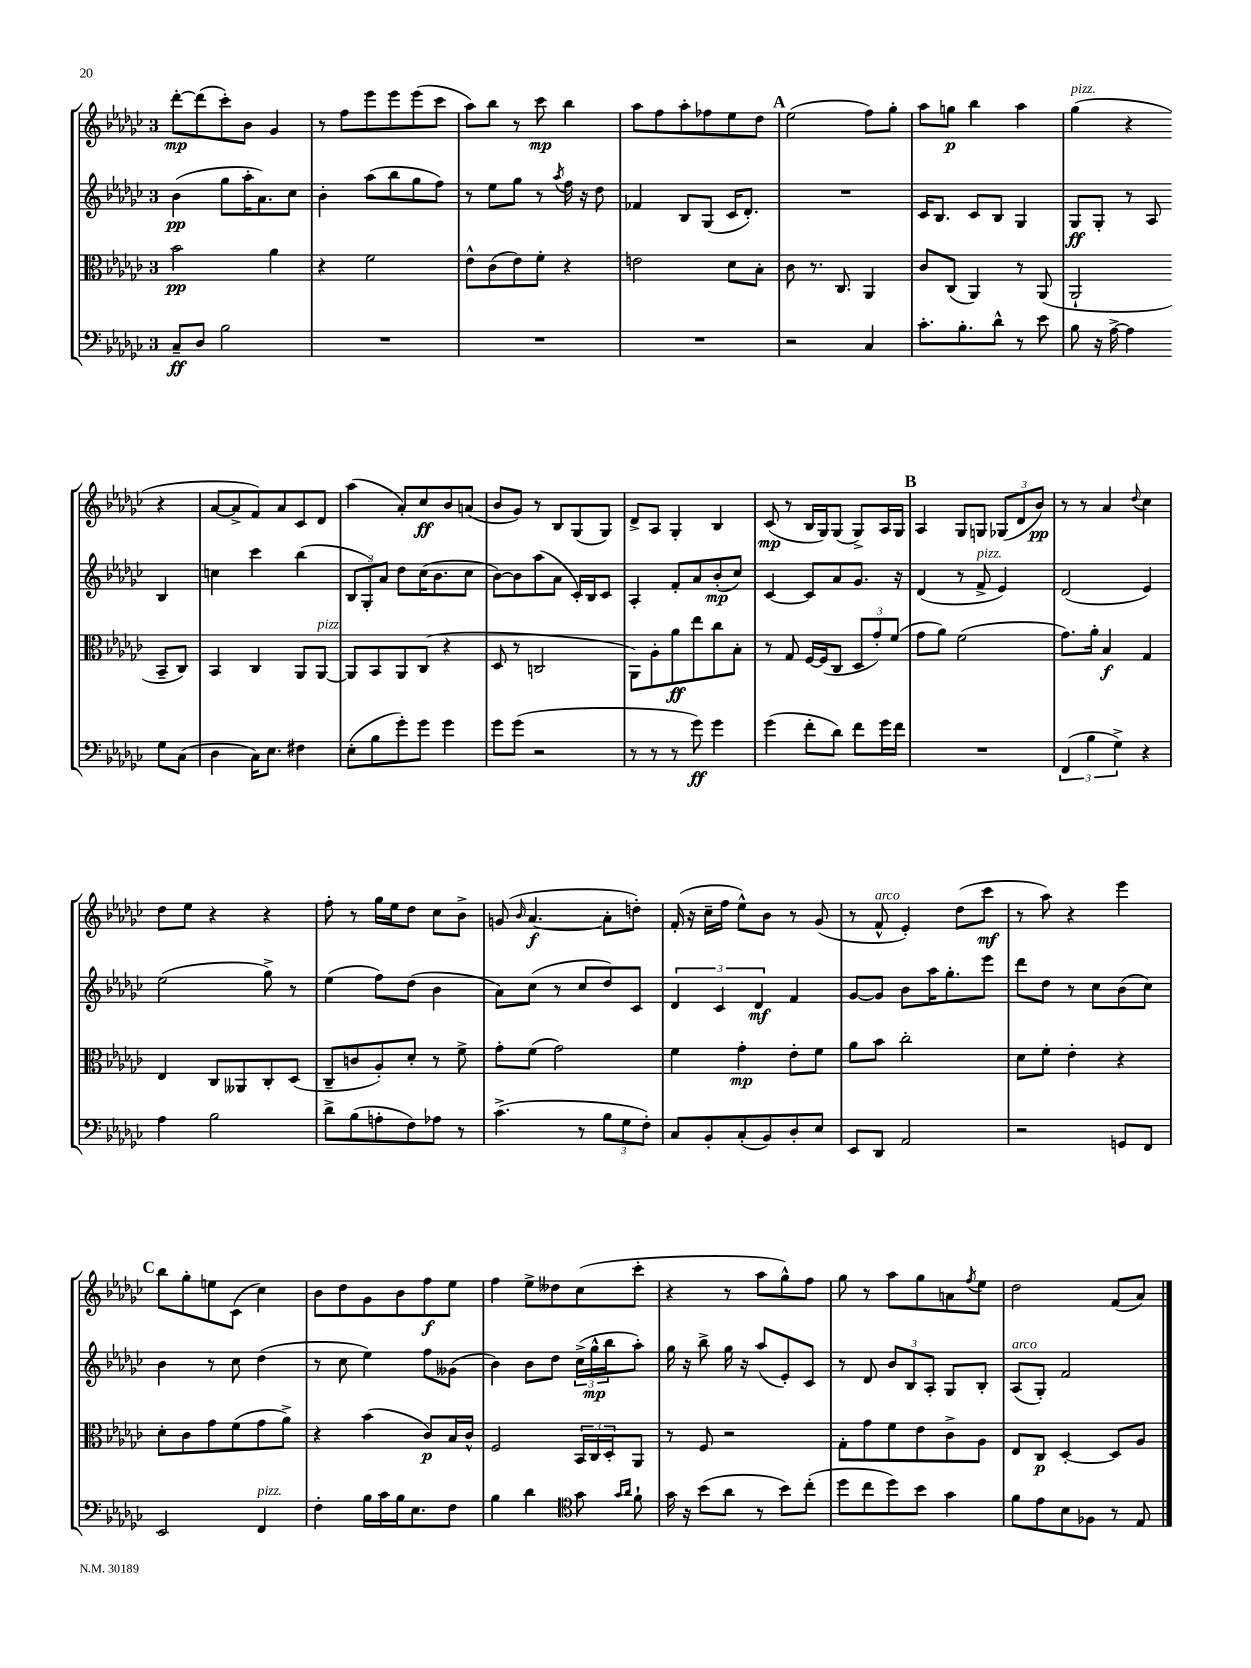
<<
\new StaffGroup <<
\new Staff = "s0" {
    \clef treble \key ges \major \once \override Staff.TimeSignature.style = #'single-digit \time 3/4
    des'''8~-.\mp des'''8( ces'''8-.) bes'8 ges'4 |
    r8 f''8 ees'''8 ees'''8 ees'''8( ces'''8 |
    aes''8) bes''8 r8 ces'''8\mp bes''4 |
    aes''8 f''8 aes''8-. fes''8 ees''8 des''8 |
    \mark \markup { \bold "A" } ees''2( f''8) ges''8-. |
    aes''8 g''8\p bes''4 aes''4 |
    ges''4^\markup { \italic "pizz." }( r4 r4 |
    aes'8~ aes'8-> f'8) aes'8 ces'8 des'8 |
    aes''4( aes'8-.) ces''8\ff bes'8 a'8( |
    bes'8 ges'8) r8 bes8 ges8( ges8) |
    des'8-> aes8 ges4-. bes4 |
    ces'8\mp( r8 bes16 ges16) ges8( ges8->) aes16 ges16 |
    \mark \markup { \bold "B" } aes4 ges8 g8 \tuplet 3/2 { ges8( des'8 bes'8\pp) } |
    r8 r8 aes'4 \appoggiatura { des''8 } ces''4 |
    des''8 ees''8 r4 r4 |
    f''8-. r8 ges''16 ees''16 des''8 ces''8 bes'8-> |
    g'8( \grace { bes'16 } aes'4.~\f aes'8-. d''8-.) |
    f'16-.( r16 ces''16-- f''16 ees''8-^) bes'8 r8 ges'8( |
    r8 f'8-^^\markup { \italic "arco" } ees'4-.) des''8( ces'''8\mf |
    r8 aes''8) r4 ees'''4 |
    \mark \markup { \bold "C" } bes''8 ges''8-. e''8 ces'8( ces''4) |
    bes'8 des''8 ges'8 bes'8 f''8\f ees''8 |
    f''4 ees''8-> deses''8 ces''8( ces'''8-. |
    r4 r8 aes''8 ges''8-^) f''8 |
    ges''8 r8 aes''8 ges''8 a'8 \acciaccatura { f''8 } ees''8 |
    des''2 f'8( aes'8) \bar "|." |
}
\new Staff = "s1" {
    \clef treble \key ges \major \once \override Staff.TimeSignature.style = #'single-digit \time 3/4
    bes'4\pp( ges''8 aes''16-. aes'8.) ces''8 |
    bes'4-. aes''8( bes''8 ges''8 f''8) |
    r8 ees''8 ges''8 r8 \acciaccatura { aes''8 } f''16 r16 des''8 |
    fes'4 bes8 ges8( ces'16 des'8.-.) |
    \mark \markup { \bold "A" } R2. |
    ces'16 bes8. ces'8 bes8 ges4 |
    ges8\ff ges8-. r8 aes8 bes4 |
    c''4 ces'''4 bes''4( |
    \tuplet 3/2 { bes8 ges8-.) aes'8 } des''8 ces''16( bes'8. ces''8 |
    bes'8~) bes'8 aes''8( aes'8 ces'16-.) bes16 ces'8 |
    aes4-. f'8-. aes'8 bes'8-.\mp( ces''8) |
    ces'4~ ces'8 aes'8 ges'8. r16 |
    \mark \markup { \bold "B" } des'4( r8 f'8->^\markup { \italic "pizz." } ees'4) |
    des'2( ees'4) |
    ees''2( ges''8->) r8 |
    ees''4( f''8) des''8( bes'4 |
    aes'8) ces''8( r8 ces''8 des''8) ces'8 |
    \tuplet 3/2 { des'4 ces'4 des'4\mf } f'4 |
    ges'8~ ges'8 bes'8 aes''16 ges''8.-. ees'''8 |
    des'''8 des''8 r8 ces''8 bes'8( ces''8) |
    \mark \markup { \bold "C" } bes'4 r8 ces''8 des''4( |
    r8 ces''8 ees''4) f''8 geses'8( |
    bes'4) bes'8 des''8 \tuplet 3/2 { ces''16->( ges''16-^\mp bes''16 } aes''8-.) |
    ges''16 r16 bes''8-> ges''16 r16 aes''8( ees'8-.) ces'8 |
    r8 des'8 \tuplet 3/2 { bes'8 bes8 aes8-. } ges8 bes8-. |
    aes8^\markup { \italic "arco" }( ges8-.) f'2 \bar "|." |
}
\new Staff = "s2" {
    \clef alto \key ges \major \once \override Staff.TimeSignature.style = #'single-digit \time 3/4
    bes'2\pp aes'4 |
    r4 f'2 |
    ees'8-^ ces'8( ees'8) f'8-. r4 |
    e'2 des'8 bes8-. |
    \mark \markup { \bold "A" } ces'8 r8. ces8. aes,4 |
    ces'8 ces8( aes,4) r8 aes,8( |
    aes,2-! bes,8-- ces8) |
    bes,4 ces4 aes,8 aes,8~^\markup { \italic "pizz." } |
    aes,8 bes,8 aes,8 ces8( r4 |
    des8 r8 c2 |
    aes,8) aes8-. aes'8\ff ees''8 ces''8 bes8-. |
    r8 ges8 f16~ f16( ces8 \tuplet 3/2 { des8 ges'8-.) f'8( } |
    \mark \markup { \bold "B" } ges'8 aes'8) f'2( |
    ges'8.) aes'16-. bes4\f ges4 |
    ees4 ces8 aeses,8 ces8-. des8( |
    ces8-- c'8 aes8-.) des'8-. r8 f'8-> |
    ges'8-. f'8( ges'2) |
    f'4 ges'4-.\mp ees'8-. f'8 |
    aes'8 bes'8 ces''2-. |
    des'8 f'8-. ees'4-. r4 |
    \mark \markup { \bold "C" } des'8-. ces'8 ges'8 f'8( ges'8 aes'8->) |
    r4 bes'4( ces'8\p) bes16 ces'16-^ |
    f2 \tuplet 3/2 { bes,16 ces16 des16-. } aes,8 |
    r8 f8 r2 |
    ges8-. ges'8 f'8 ees'8 ces'8-> aes8 |
    ees8 ces8\p des4~-. des8 aes8 \bar "|." |
}
\new Staff = "s3" {
    \clef bass \key ges \major \once \override Staff.TimeSignature.style = #'single-digit \time 3/4
    ces8--\ff des8 bes2 |
    R2. |
    R2. |
    R2. |
    \mark \markup { \bold "A" } r2 ces4 |
    ces'8.-. bes8.-. des'8-^ r8 ees'8 |
    bes8 r16 aes16~-> aes4 ges8 ces8( |
    des4 ces16) ees8. fis4 |
    ees8-.( bes8 ges'8-.) ges'8 ges'4 |
    ges'8 ges'8( r2 |
    r8 r8 r8 ges'8\ff) ges'4 |
    ges'4( f'8-. des'8) f'8 ges'16 f'16 |
    \mark \markup { \bold "B" } R2. |
    \tuplet 3/2 { f,4( bes4 ges4->) } r4 |
    aes4 bes2 |
    des'8-> bes8( a8-. f8) aes8 r8 |
    ces'4.->( r8 \tuplet 3/2 { bes8 ges8 f8-.) } |
    ces8 bes,8-. ces8-.( bes,8) des8-. ees8 |
    ees,8 des,8 aes,2 |
    r2 g,8 f,8 |
    \mark \markup { \bold "C" } ees,2 f,4^\markup { \italic "pizz." } |
    f4-. bes16 ces'16 bes16 ees8. f8 |
    bes4 des'4 \clef tenor ges'8 \grace { ges'16 aes'16 } f'8-! |
    ges'16 r16 bes'8( aes'8 r8 bes'8) ces''8-.( |
    des''8 ces''8 des''8) bes'8 ges'4 |
    f'8 ees'8 bes8 fes8 r8 ees8 \bar "|." |
}
>>
>>
\layout { \context { \Score \remove "Bar_number_engraver" } }
